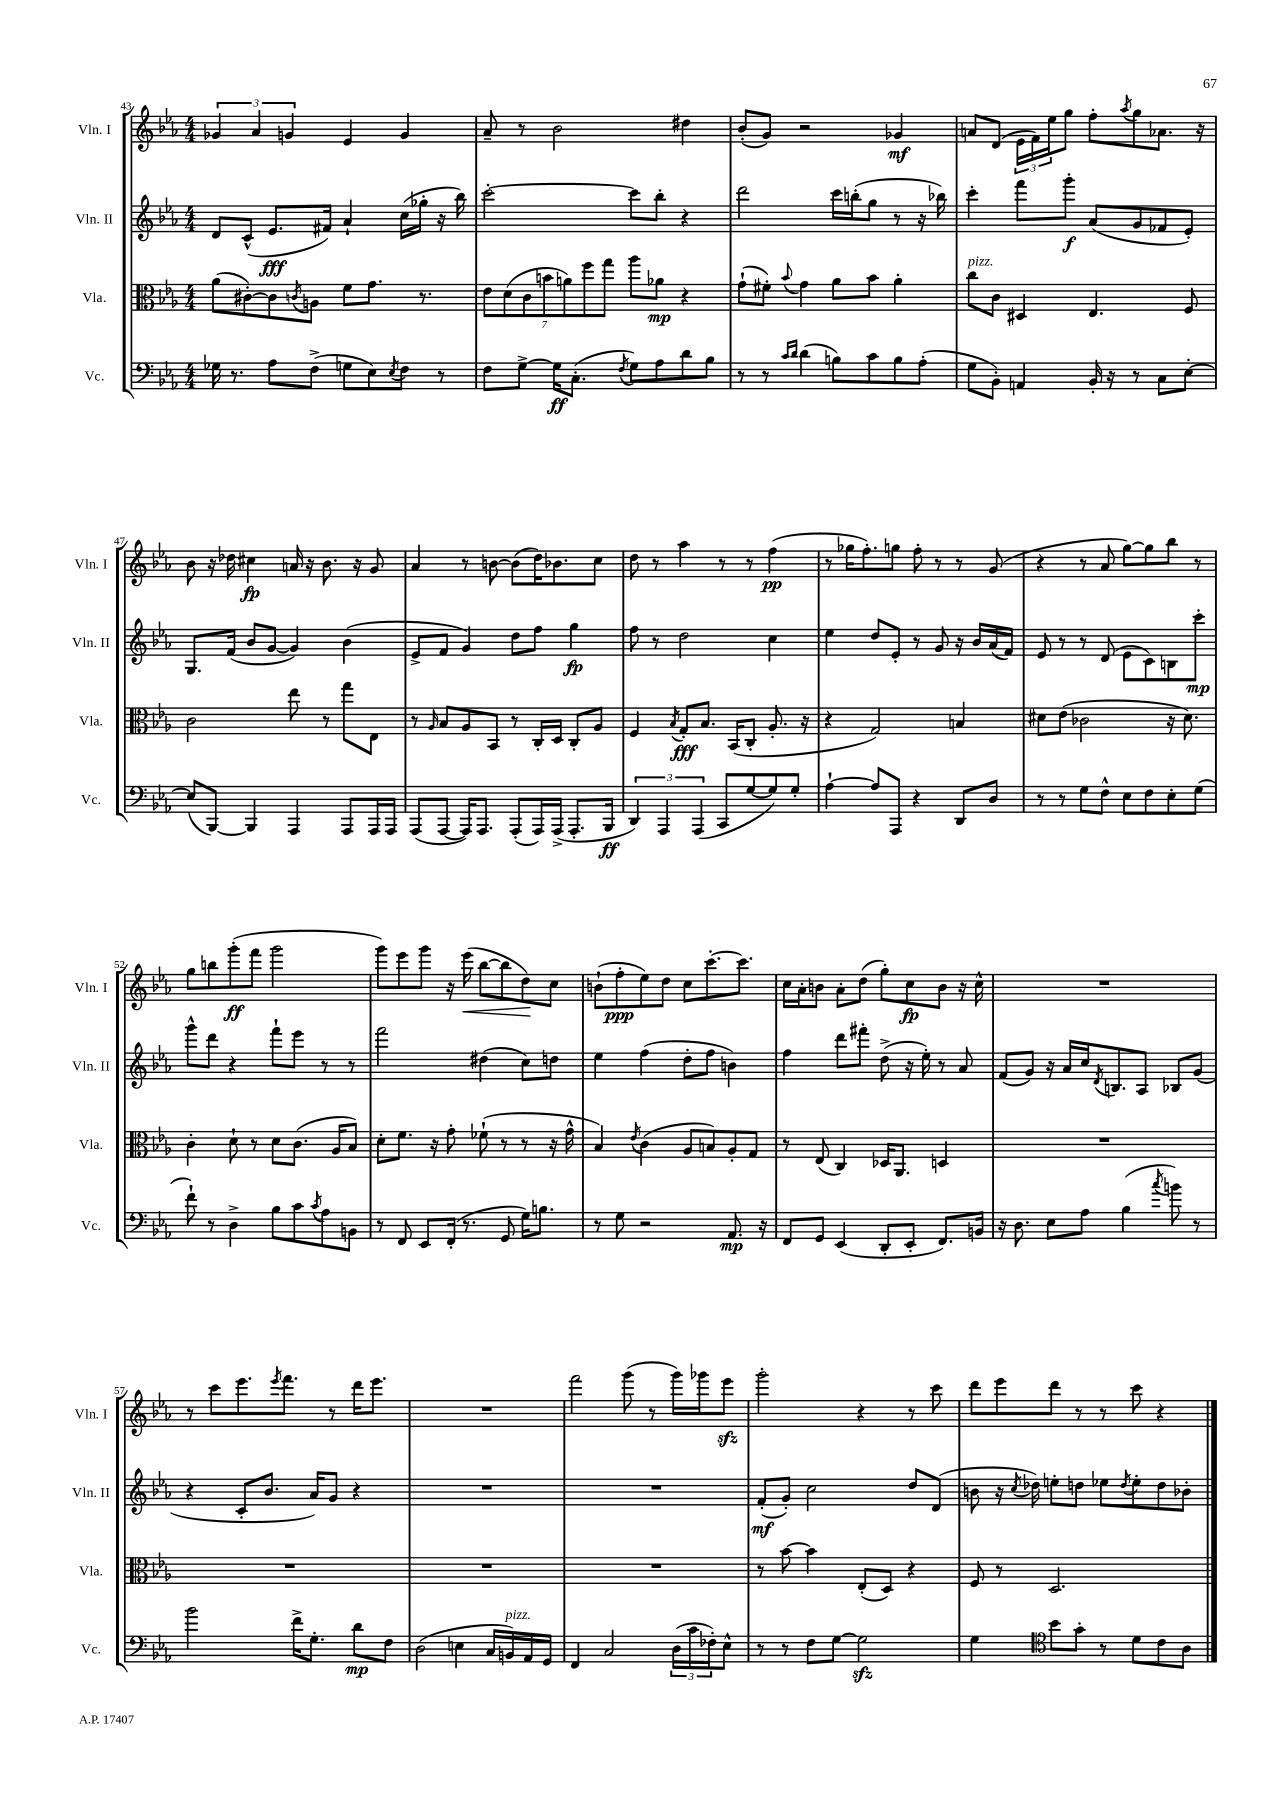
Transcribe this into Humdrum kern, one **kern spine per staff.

**kern	**kern	**kern	**kern
*staff4	*staff3	*staff2	*staff1
*clefF4	*clefC3	*clefG2	*clefG2
*k[b-e-a-]	*k[b-e-a-]	*k[b-e-a-]	*k[b-e-a-]
*M4/4	*M4/4	*M4/4	*M4/4
16G-\	(8a-\L	8d/L	6g-/
8.r	.	.	.
.	[8c#'\)	(8c^^/J	.
.	.	.	6a-/
8A-\L	8c#\]	8.e-/L	.
.	.	.	6g/
.	8qc/	.	.
(8F^\J	8A\J	.	.
.	.	16f#/Jk)	.
8G\L	8f\L	4a-`/	4e-/
8E-\)	8.g\J	.	.
8qE-/	.	.	.
8F\J	.	(16cc\LL	4g/
.	8.r	16gg-'\JJ	.
8r	.	16r	.
.	.	16bb-\)	.
=	=	=	=
8F\L	14e-\L	[2ccc'\	8a-~/
.	(14d\	.	.
[8G^\J	.	.	8r
.	14c\	.	.
.	14b\	.	.
16G\]LK	.	.	2b-\
.	14a\)	.	.
(8.C'\J	.	.	.
.	14ff\	.	.
.	14gg\J	.	.
8qF/	.	.	.
8G\L)	8aa-\L	8ccc\]L	.
8A-\	8a-\J	8bb-'\J	.
8d\	4r	4r	4dd#\
8B-\J	.	.	.
=	=	=	=
8r	(8g`\L	2ddd\	(8b-'/L
8r	8f#'\J)	.	8g/J)
16qqc/LL	.	.	.
16qqd/JJ	8qqb-/	.	.
(4d\	4g\	.	2r
8B\L)	8a-\L	16ccc\LL	.
.	.	(16bb'\J	.
8c\	8b-\J	8gg\J	.
8B\	4a-'\	8r	4g-/
(8A-'\J	.	16r	.
.	.	16bb-\)	.
=	=	=	=
8G\L	8cc\L	4ccc'\	8a/L
8BB-'\J)	8c\J	.	(8d/J
4AA/	4D#/	8fff\L	24e-\LL
.	.	.	24f\)
.	.	.	24ee-\J
.	.	8ggg'\J	8gg\J
16BB-'/	4.E-/	(8a-/L	8ff'\L
16r	.	.	.
.	.	.	8qaa-/
8r	.	8g/	8gg\
8C\L	.	8f-/	8.a-\J
[8E-'\J	8F/	8e-'/J)	.
.	.	.	16r
=	=	=	=
(8E-/]L	2c\	8.G/L	8b-\
[8BBB-/J)	.	.	16r
.	.	(16f/Jk	16dd-\
4BBB-/]	.	8b-/L	4cc#\
.	.	[8g/J	.
4AAA-/	8ee-\	4g/])	16a/
.	.	.	16r
.	8r	.	8.b-\
8AAA-/L	8gg\L	(4b-\	.
.	.	.	16r
16AAA-/L	8E-\J	.	8g/
16AAA-/JJ	.	.	.
=	=	=	=
(8AAA-/L	8r	8e-^/L	4a-/
.	16qqA-/	.	.
[8AAA-/J	8B-/L	8f/J	.
16AAA-/]LK)	8A-/	4g/)	8r
8.AAA-/J	.	.	.
.	8BB-/J	.	[8b\
(8AAA-'/L	8r	8dd\L	(8b\]L
16AAA-/L)	16C'/LL	8ff\J	16dd\K)
(16AAA-^/JJ	16D/JJ	.	8.b-\
8.AAA-'/L	8C'/L	4gg\	.
.	8A-/J	.	8cc\J
16BBB-/Jk	.	.	.
=	=	=	=
6DD/)	4F/	8ff\	8dd\
.	.	8r	8r
6AAA-/	.	.	.
.	8qB-/	.	.
.	8G'/L	2dd\	4aa-\
(6AAA-/	.	.	.
.	8.B-/J	.	.
8CC/L	.	.	8r
.	(16BB-/LK	.	.
[8G/	8C'/J	.	8r
8G/])	8.A-'/	4cc\	(4ff\
8G'/J	.	.	.
.	16r	.	.
=	=	=	=
[4A-`\	4r	4ee-\	8r
.	.	.	16gg-\LK
.	.	.	8.ff'\)
8A-/]L	2G/)	8dd/L	.
8AAA-/J	.	8e-'/J	8gg\J
4r	.	8r	8ff'\
.	.	8g/	8r
8DD/L	4B/	16r	8r
.	.	16b-/LL	.
8D/J	.	(16a-/	(8g/
.	.	16f/JJ)	.
=	=	=	=
8r	8d#\L	8e-/	4r
8r	(8e-\J	8r	.
8G\L	2c-\	8r	8r
8F^^\J	.	(8d/	8a-/
8E-\L	.	8e-\L	[8gg\L)
8F\	.	8c\)	8gg\]
8E-'\	16r	8B\	8bb-\J
.	8.d#\)	.	.
(8G\J	.	8ccc'\J	8r
=	=	=	=
8f`\)	4c'\	8ggg^^\L	8gg\L
8r	.	8ddd\J	8bb\
4D^\	8d`\	4r	(8ggg'\
.	8r	.	8fff\J
8B-\L	8d\L	8fff`\L	2ggg\
8c\	(8.c\J	8eee-\J	.
8qc/	.	.	.
8A-\	.	8r	.
.	16A-/LK	.	.
8BB\J	8B-/J)	8r	.
=	=	=	=
8r	8d'\L	2fff\	8ggg\L)
8FF/	8.f\J	.	8eee-\
8EE-/L	.	.	8ggg\J
.	16r	.	.
(16FF'/Jk	8g'\	.	16r
8.r	.	.	(16eee-\
.	(8f-`\	(4dd#\	[8bb-\L
8GG/	8r	.	8bb-\]
16G\LK)	8r	8cc\L)	8dd\)
8.B\J	.	.	.
.	16r	8dd\J	8cc\J
.	16g^^\	.	.
=	=	=	=
8r	4B-/)	4ee-\	(8b`\L
8G\	.	.	8ff'\
.	8qe-/	.	.
2r	(4c\	(4ff\	8ee-\)
.	.	.	8dd\J
.	8A-/L	8dd'\L	8cc\L
.	8B/)	8ff\J	[8.ccc'\
8.AA-/	8A-'/	4b\)	.
.	.	.	8.ccc\]J
.	8G/J	.	.
16r	.	.	.
=	=	=	=
8FF/L	8r	4ff\	16cc\LL
.	.	.	16a-'\J
8GG/J	(8E-/	.	8b\J
(4EE-/	4C/)	8ddd\L	8a-'\L
.	.	8fff#'\J	(8dd\J
8DD'/L	16D-/LK	(8dd^\	8gg'\L)
.	8.AA-/J	.	.
8EE-'/J	.	16r	8cc\
.	.	16ee-'\)	.
8.FF/L)	4D/	8r	8b\J
.	.	8a-/	16r
16BB/Jk	.	.	16cc^^\
=	=	=	=
16r	1r	(8f/L	1r
8.D\	.	.	.
.	.	8g/J)	.
8E-\L	.	16r	.
.	.	16a-/LL	.
8A-\J	.	16cc/J	.
.	.	8qd/	.
.	.	8.B/	.
(4B-\	.	.	.
.	.	8A-/J	.
8qcc/	.	.	.
8b\)	.	8B-/L	.
8r	.	(8g/J	.
=	=	=	=
2b-\	1r	4r	8r
.	.	.	8ccc\L
.	.	8c'/L	8.eee-\
.	.	8.b-/J	.
.	.	.	8qeee-/
.	.	.	8.fff\J
16f^\LK	.	.	.
8.G'\J	.	16a-/LK)	.
.	.	8g/J	8r
8d\L	.	4r	16ddd\LK
.	.	.	8.eee-\J
8F\J	.	.	.
=	=	=	=
(2D\	1r	1r	1r
4E\	.	.	.
16C/LL	.	.	.
16BB/)	.	.	.
16AA-/	.	.	.
16GG/JJ	.	.	.
=	=	=	=
4FF/	1r	1r	2fff\
2C/	.	.	.
.	.	.	(8ggg\
.	.	.	8r
(24D\LL	.	.	16ggg\LL)
24c\	.	.	.
.	.	.	16ggg-\J
24F-'\J)	.	.	.
8E-^^\J	.	.	8eee-\J
=	=	=	=
8r	8r	(8f'/L	2ggg'\
8r	[8b-\	8g'/J)	.
8F\L	4b-\]	2cc\	.
[8G\J	.	.	.
2G\]	(8E-'/L	.	4r
.	8D/J)	.	.
.	4r	8dd/L	8r
.	.	(8d/J	8ccc\
=	=	=	=
4G\	8F/	8b\	8ddd\L
.	8r	16r	8eee-\
.	.	8qcc/	.
.	.	16dd-\)	.
*clefC4	*	*	*
8b-\L	2.D/	8ee'\L	8ddd\J
8g'\J	.	8dd\J	8r
8r	.	8ee-\L	8r
.	.	8qdd/	.
8d\L	.	8ee-'\	8ccc\
8c\	.	8dd\	4r
8A-\J	.	8b-'\J	.
==	==	==	==
*-	*-	*-	*-
